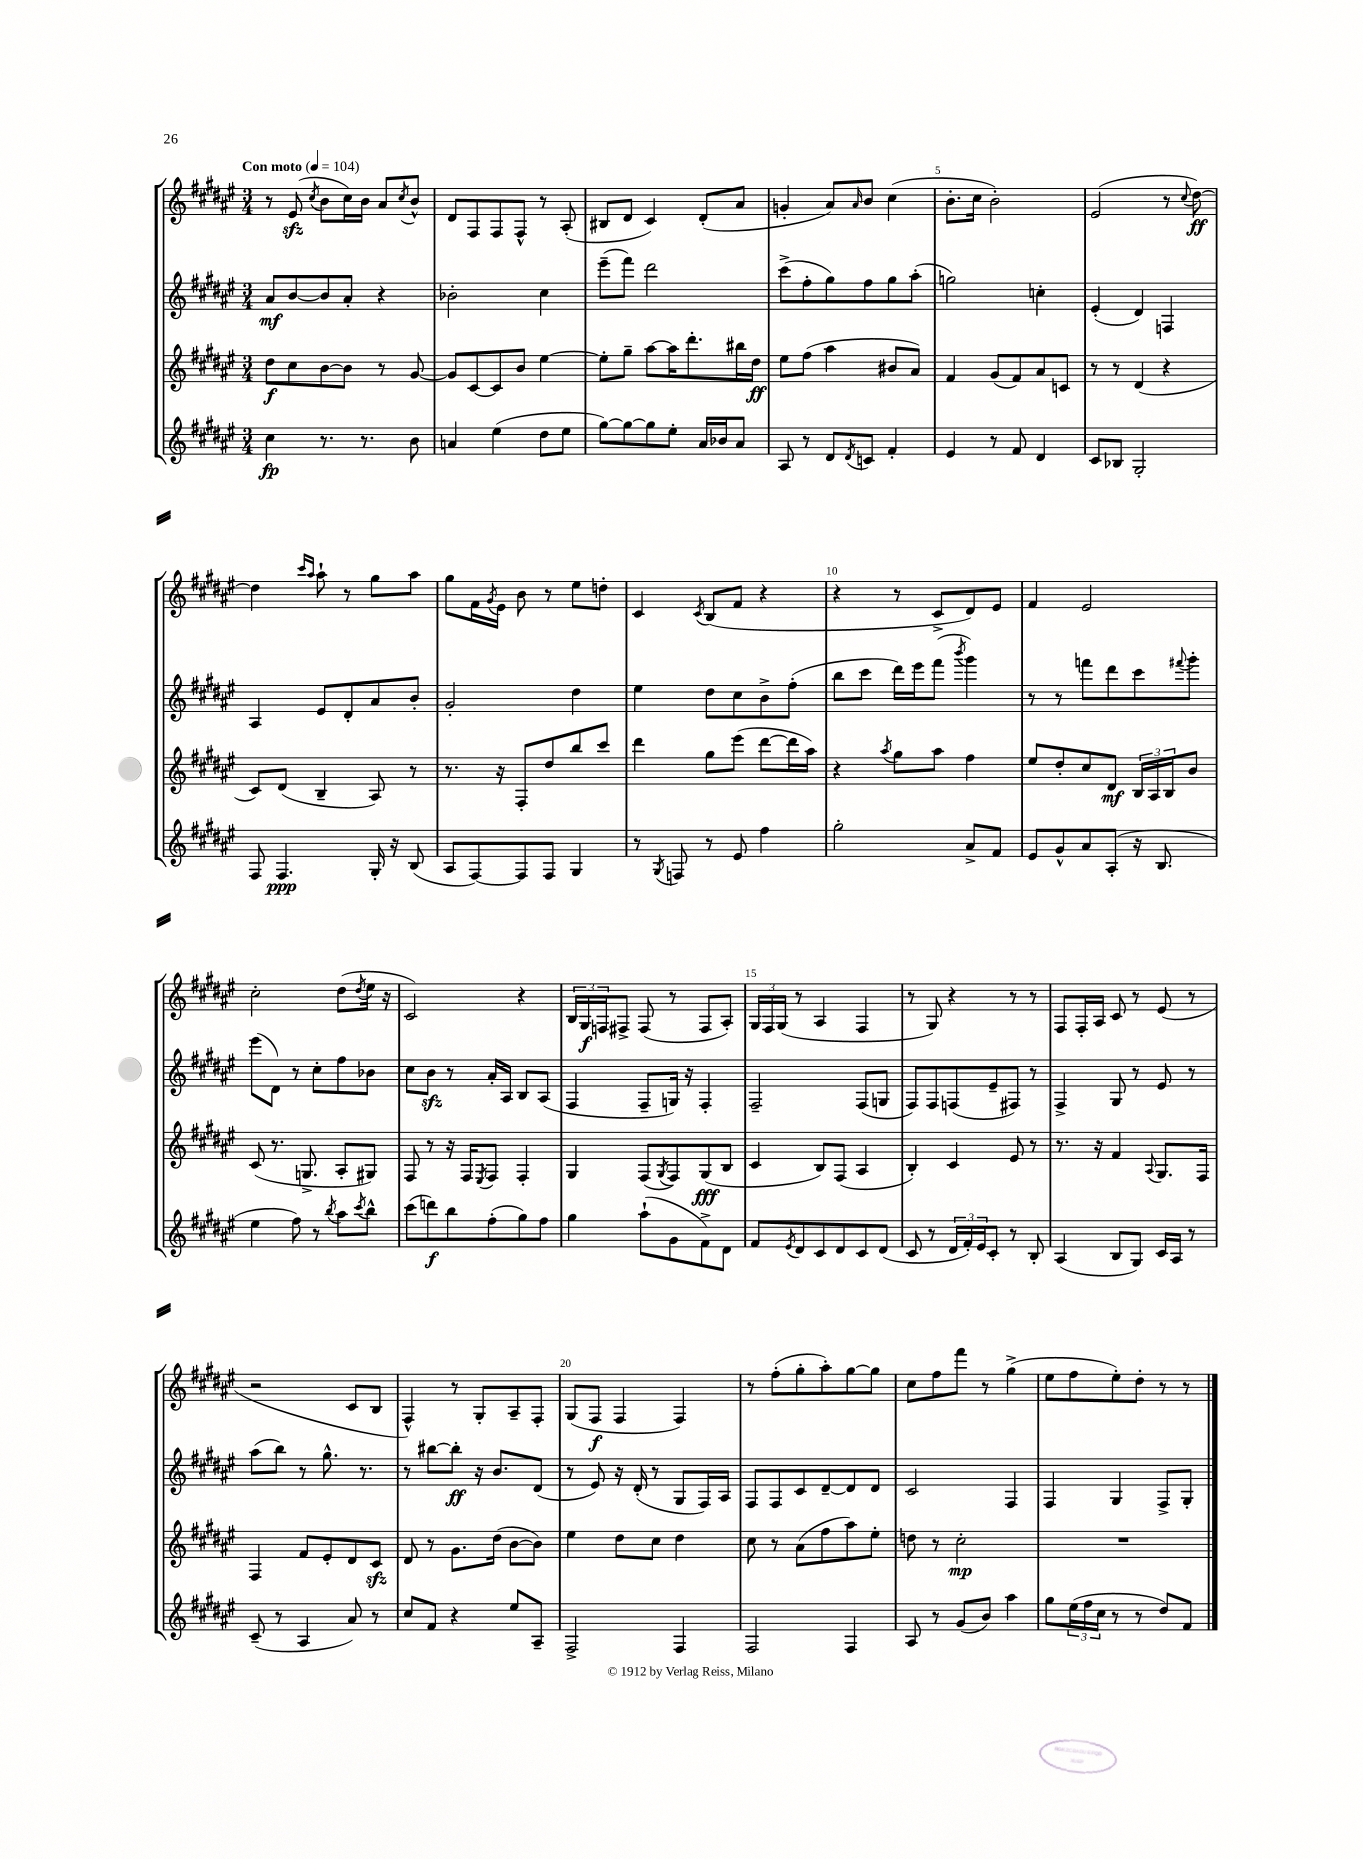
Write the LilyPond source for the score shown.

<<
\new StaffGroup <<
\new Staff = "s0" {
    \clef treble \key fis \major \numericTimeSignature \time 3/4 \tempo "Con moto" 4 = 104
    r8 eis'8\sfz( \acciaccatura { cis''8 } b'8 cis''16) b'16 ais'8 \acciaccatura { cis''8 } b'8-^ |
    dis'8 fis8 fis8 fis8-^ r8 ais8-.( |
    bis8 dis'8 cis'4) dis'8-.( ais'8 |
    g'4-. ais'8) \grace { ais'16 } b'8 cis''4( |
    b'8.-. cis''16 b'2-.) |
    eis'2( r8 \appoggiatura { cis''8 } dis''8~\ff) |
    dis''4 \grace { cis'''16 ais''16 } ais''8-! r8 gis''8 ais''8 |
    gis''8 fis'16 \acciaccatura { gis'8 } eis'16 b'8 r8 eis''8 d''8-. |
    cis'4 \acciaccatura { cis'8 } b8( fis'8 r4 |
    r4 r8 cis'8-> dis'8) eis'8 |
    fis'4 eis'2 |
    cis''2-. dis''8( \acciaccatura { dis''8 } eis''16 r16 |
    cis'2) r4 |
    \tuplet 3/2 { b16 gis16\f f16 } fis8-> fis8( r8 fis8 ais8-.) |
    \tuplet 3/2 { gis16 fis16 gis16( } r8 ais4 fis4 |
    r8 gis8) r4 r8 r8 |
    fis8 fis16-. ais16 cis'8 r8 eis'8( r8 |
    r2 cis'8 b8 |
    fis4-^) r8 gis8-. ais8-- fis8-. |
    gis8( fis8\f fis4 fis4) |
    r8 fis''8-.( gis''8-. ais''8-.) gis''8~ gis''8 |
    cis''8 fis''8 fis'''8 r8 gis''4->( |
    eis''8 fis''8 eis''8-.) dis''8-. r8 r8 \bar "|." |
}
\new Staff = "s1" {
    \clef treble \key fis \major \numericTimeSignature \time 3/4
    ais'8\mf b'8~ b'8 ais'8-. r4 |
    bes'2-. cis''4 |
    eis'''8--( fis'''8) dis'''2 |
    cis'''8->( fis''8-. gis''8) fis''8 gis''8 ais''8-.( |
    g''2) c''4-. |
    eis'4-.( dis'4) f4 |
    ais4 eis'8 dis'8-. ais'8 b'8-. |
    gis'2-. dis''4 |
    eis''4 dis''8 cis''8 b'8-> fis''8-.( |
    b''8 cis'''8 dis'''16) eis'''16 fis'''8( \acciaccatura { b'''8 } gis'''4) |
    r8 r8 f'''8 dis'''8 cis'''8 \appoggiatura { fis'''8 } gis'''8-. |
    eis'''8( dis'8) r8 cis''8-. fis''8 bes'8 |
    cis''8 b'8\sfz r8 ais'16-. ais16 b8 ais8( |
    fis4 fis8-- g16) r16 fis4-. |
    fis2-- fis8( g8 |
    fis8) fis8 f8( eis'8-- fis8) r8 |
    fis4-> gis8 r8 eis'8 r8 |
    ais''8( b''8) r8 gis''8.-^ r8. |
    r8 bis''8~ bis''8-.\ff r16 b'8. dis'8( |
    r8 eis'8) r16 dis'16-.( r8 gis8 fis16) ais16 |
    fis8 fis8 cis'8 dis'8~-- dis'8 dis'8 |
    cis'2 fis4 |
    fis4 gis4 fis8-> gis8-. \bar "|." |
}
\new Staff = "s2" {
    \clef treble \key fis \major \numericTimeSignature \time 3/4
    dis''8\f cis''8 b'8~ b'8 r8 gis'8~ |
    gis'8 cis'8~ cis'8 b'8 eis''4~ |
    eis''8-. gis''8-- ais''8~ ais''16 dis'''8.-. bis''16 dis''16\ff |
    eis''8 fis''8( ais''4 bis'8 ais'8) |
    fis'4 gis'8( fis'8) ais'8 c'8 |
    r8 r8 dis'4( r4 |
    cis'8) dis'8( b4-- ais8) r8 |
    r8. r16 fis8-. dis''8 b''8 cis'''8 |
    dis'''4 gis''8 eis'''8( dis'''8~ dis'''16 ais''16) |
    r4 \acciaccatura { ais''8 } gis''8 ais''8 fis''4 |
    eis''8 dis''8-. cis''8 dis'8\mf \tuplet 3/2 { b16 ais16 b16 } b'8 |
    cis'8( r8. g8.-> ais8-. gis8) |
    fis8 r8 r16 fis16 \acciaccatura { eis8 } fis8 fis4-. |
    gis4 fis8( \acciaccatura { gis8 } fis8) gis8\fff( b8 |
    cis'4 b8) fis8( ais4 |
    b4-.) cis'4 eis'8 r8 |
    r8. r16 fis'4 \appoggiatura { ais8 } gis8. fis16 |
    fis4 fis'8 eis'8-. dis'8 cis'8\sfz |
    dis'8 r8 gis'8. dis''16( b'8~ b'8) |
    eis''4 dis''8 cis''8 dis''4 |
    cis''8 r8 ais'8( fis''8 ais''8) eis''8-. |
    d''8 r8 cis''2-.\mp |
    R2. \bar "|." |
}
\new Staff = "s3" {
    \clef treble \key fis \major \numericTimeSignature \time 3/4
    cis''4\fp r8. r8. b'8 |
    a'4 eis''4( dis''8 eis''8 |
    gis''8~) gis''8~ gis''8 eis''8-. ais'16 bes'16 ais'8 |
    ais8 r8 dis'8 \acciaccatura { dis'8 } c'8 fis'4-. |
    eis'4 r8 fis'8 dis'4 |
    cis'8 bes8 gis2-. |
    fis8 fis4.\ppp gis16-. r16 b8( |
    ais8 fis8~) fis8 fis8 gis4 |
    r8 \acciaccatura { gis8 } f8 r8 eis'8 fis''4 |
    gis''2-. ais'8-> fis'8 |
    eis'8 gis'8-^ ais'8 ais8-.( r16 b8. |
    eis''4 fis''8) r8 \acciaccatura { b''8 } ais''8 \acciaccatura { cis'''8 } b''8-^ |
    cis'''8( d'''8\f) b''8 fis''8-.( gis''8) fis''8 |
    gis''4 ais''8-!( gis'8 fis'8->) dis'8 |
    fis'8 \acciaccatura { eis'8 } dis'8 cis'8 dis'8 cis'8 dis'8( |
    cis'8 r8 \tuplet 3/2 { dis'16 fis'16-.) eis'16 } cis'8-. r8 b8-. |
    ais4( b8 gis8) cis'16 ais16 r8 |
    cis'8--( r8 ais4 ais'8) r8 |
    cis''8 fis'8 r4 eis''8 ais8-- |
    fis2-> fis4 |
    fis2 fis4 |
    ais8 r8 gis'8( b'8) ais''4 |
    gis''8 \tuplet 3/2 { eis''16( fis''16 cis''16 } r8 r8 dis''8) fis'8 \bar "|." |
}
>>
>>
\layout { \context { \Score \override BarNumber.break-visibility = ##(#f #t #t) barNumberVisibility = #(every-nth-bar-number-visible 5) } }
